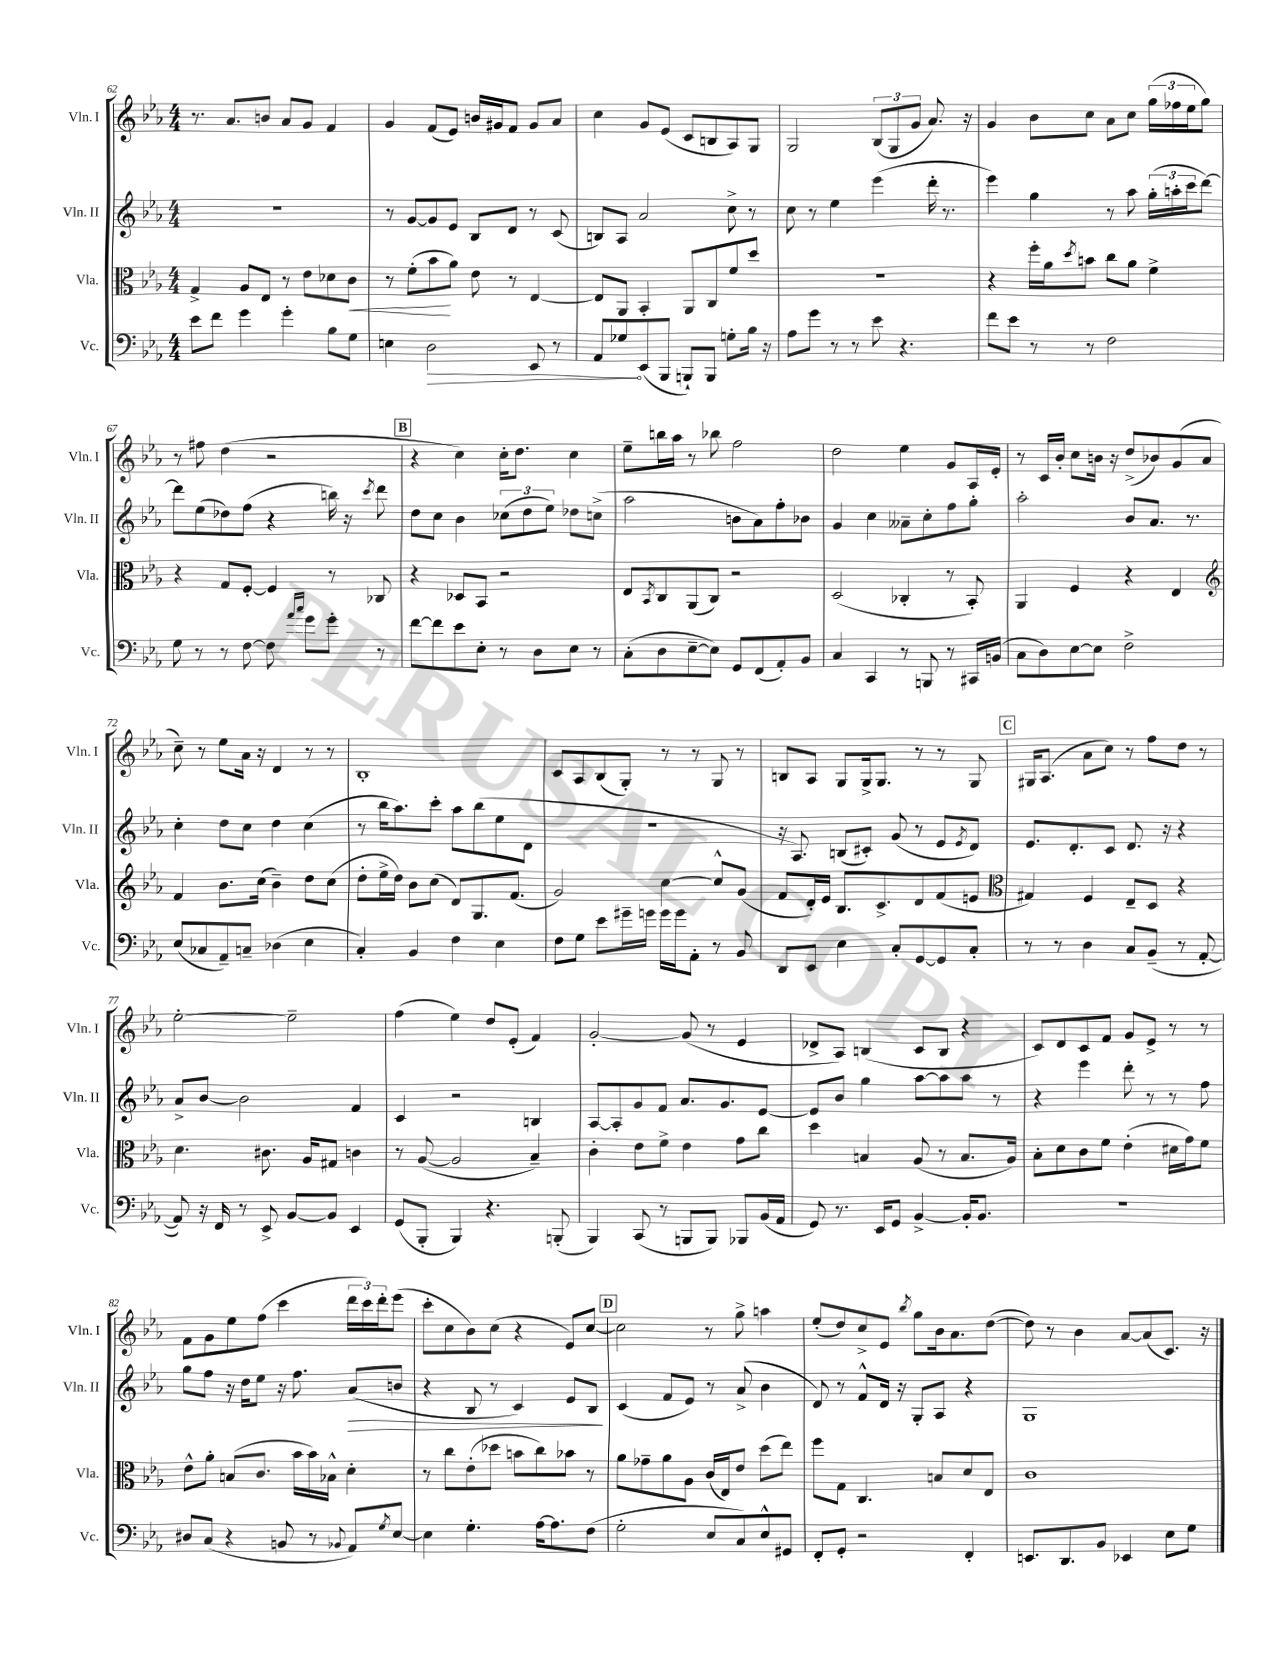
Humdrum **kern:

**kern	**kern	**kern	**kern
*staff4	*staff3	*staff2	*staff1
*clefF4	*clefC3	*clefG2	*clefG2
*k[b-e-a-]	*k[b-e-a-]	*k[b-e-a-]	*k[b-e-a-]
*M4/4	*M4/4	*M4/4	*M4/4
8e-\L	4G^/	1r	8.r
8f\J	.	.	.
.	.	.	8.a-/L
4g\	8A-/L	.	.
.	8E-/J	.	8b/J
4g'\	8r	.	8a-/L
.	8e-\L	.	8g/J
8B-\L	8d-\	.	4f/
8G\J	8c\J	.	.
=	=	=	=
4E\	8r	8r	4g/
.	(8f'\L	[8g/L	.
2D\	8b-\	8g/]	(8f/L
.	8a-\J)	8e-/J	8e-/J)
.	8e-\	8B-/L	16b/LL
.	.	.	16g#/J
.	8r	8d/J	8f/J
8EE-/	[4E-/	8r	8g#/L
8r	.	(8c/	8a-/J
=	=	=	=
8AA-/L	8E-/]L	8B/L)	4cc\
8G-/	8AA-/J	8A-/J	.
(8EE-/	4BB-'/	2a-/	8g/L
8BBB-/J	.	.	(8e-/J
8BBB`/L)	8AA-/L	.	8c/L
8BBB/J	8C/	.	8B/
8G'\L	8f/	8cc^\	8A-/)
16B-\Jk	8dd/J	8r	8G/J
16r	.	.	.
=	=	=	=
8A-\L	1r	8cc\	2G/
8g\J	.	8r	.
8r	.	4ee-\	.
8r	.	.	.
8e-\	.	(4eee-\	(12B-/L
.	.	.	12G/
4.r	.	.	.
.	.	.	12g/J
.	.	16ddd'\	8.a-/)
.	.	8.r	.
.	.	.	16r
=	=	=	=
8f\L	4r	4eee-\)	4g/
8e-\J	.	.	.
8r	16ff'\LL	4gg\	8b-\L
.	16a-\J	.	.
.	8qdd/	.	.
8r	8b\J	.	8cc\J
2F\	8cc\L	8r	8a-\L
.	8a-\J	8aa-\	8cc\J
.	4f^\	(24gg'\LL	(24gg\LL
.	.	24aa'\	24ff-\
.	.	24ccc\J	24ee-\J
.	.	[8ddd\J)	8gg\J)
=	=	=	=
8G\	4r	8ddd\]L	8r
8r	.	(8ee-\	8ff#\
8r	8G/L	8dd-\)	(4dd\
[8F\	[8F'/J	(8ff\J	.
8F\]	4F/]	4r	2r
16qqa-/LL	.	.	.
16qqcc/JJ	.	.	.
8g\L	.	.	.
8g'\J	8r	16bb\)	.
.	.	16r	.
.	.	8qccc/	.
8r	8C-/	8ddd\	.
=	=	=	=
[8f\L	4r	8dd\L	4r
8f\]	.	8cc\J	.
8e-\	8D-/L	4b-\	4cc\)
8E-'\J	8BB-/J	.	.
8r	2r	(12cc-\L	16cc'\LK
.	.	.	8.dd\J
.	.	12dd\	.
8D\L	.	.	.
.	.	12ee-\J)	.
8E-\J	.	8dd-\L	4cc\
8r	.	(8cc^\J	.
=	=	=	=
(8C'\L	8E-/L	2aa-\	8ee-~\L
.	8qBB-/	.	.
8D\	8C/	.	16bb\L
.	.	.	16aa-\JJ
[8E-~\	(8AA-/	.	8r
8E-\]J)	8C/J)	.	8bb-\
8GG/L	2r	8b\L	2ff\
(8FF/	.	8a-\)	.
8AA-'/)	.	8ff'\	.
8BB-/J	.	8b-\J	.
=	=	=	=
4C/	(2D/	4g/	2dd\
4CC/	.	4cc\	.
8r	4C-'/	8a--~\L	4ee-\
8BBB/	.	8cc'\	.
8r	8r	8ff\	8g/L
16CC#/LL	8BB-'/)	8gg'\J	16A-/L
(16BB/JJ	.	.	16e-'/JJ
=	=	=	=
8C\L	4AA-/	2aa-'\	8r
8D\)	.	.	16c/LL
.	.	.	16b-'/JJ
[8E-\	4F/	.	8cc\L
8E-\]J	.	.	16b\Jk
.	.	.	16r
2F^\	4r	8b-/L	(8dd^/L
.	.	8.a-/J	8b-/)
.	4E-/	.	(8g/
.	.	8.r	.
.	.	.	8a-/J
=	=	=	=
*	*clefG2	*	*
(8E-/L	4f/	4cc'\	8cc~\)
8C-/	.	.	8r
8AA-~/)	8.b-\L	8dd\L	8ee-\L
8C~/J	.	8cc\J	16a-\Jk
.	(16cc\Jk	.	16r
(4D-\	4b-~\)	4dd\	4d/
4E-\	8dd\L	(4cc\	8r
.	(8cc\J	.	8r
=	=	=	=
4C'/)	8dd'\L	8r	1B-'
.	16ee-^\L	16bb-\LK	.
.	16dd\JJ)	8.aa-\)	.
4BB-/	8b-\L	.	.
.	(8cc\J	8ccc'\J	.
4F\	8d/L)	8aa-\L	.
.	8.G/	(8bb-\	.
4E-\	.	8ee-\	.
.	(8.f/J	.	.
.	.	8d\J	.
=	=	=	=
8F\L	2g/)	1r	8c/L
8G\J	.	.	8A-/
8e-\L	.	.	(8B-/
16g#~\L	.	.	8G'/J)
16g\JJ	.	.	.
16g\LL	[4cc\	.	8r
16g\J	.	.	.
8AA-'\J	.	.	8r
8r	8cc^^/]L	.	8G/
8BB-/	(8g/J	.	8r
=	=	=	=
8DD/L	8f/L	16r	8B/L
.	.	8.A-/)	.
8EE-/J	16d'/L)	.	8A-/J
.	16e-/JJ	.	.
4E-\	8.B-/L	(8B/L	8G/L
.	.	8c#'/J)	16G^/k
.	8.c^/	.	8.G/J
8C'/L	.	(8g/	.
[8GG/	8d/	8r	8r
8GG/]	(8f/	8e-/L	8r
.	.	8qe-/	.
8C'/J	8e/J	8d/J)	8G/
=	=	=	=
*	*clefC3	*	*
8r	4G#/)	8.e-/L	16G#/LK
.	.	.	(8.A-/J
8r	.	.	.
.	.	8.d'/	.
4D\	4F/	.	8a-\L
.	.	8c/J	8cc\J)
8C/L	8E-~/L	8.d/	8r
(8BB-~/J	8D/J	.	8ff\L
.	.	16r	.
8r	4r	4r	8dd\J
[8AA-'/	.	.	8r
=	=	=	=
8AA-/])	4.d\	8a-^/L	[2ee-'\
16r	.	[8b-/J	.
16FF/	.	.	.
8r	.	2b-\]	.
8EE-^/	8.c#\	.	.
[8BB-/L	.	.	2ee-~\]
.	16A-/LK	.	.
8BB-/]J	8G#/J	.	.
4EE-/	4c\	4f/	.
=	=	=	=
(8GG/L	8r	4c/	(4ff\
8BBB-'/J	([8A-/	.	.
4BBB-/)	2A-/]	2r	4ee-\)
4.r	.	.	8dd/L
.	.	.	(8e-'/J
.	4B-~/)	4B/	4f/)
(8BBB'/	.	.	.
=	=	=	=
4BBB-/)	4c'\	[8A-/L	[2g'/
.	.	8A-'/]	.
(8CC/	8e-\L	8g/	.
8r	8f^\J	8f/J	.
8BBB/L	4e-\	8.a-/L	(8g/]
8BBB/J)	.	.	8r
.	.	8.g/	.
8BBB-/L	8g\L	.	4e-/
(16BB-/L	8cc\J	[8e-/J	.
16AA-/JJ	.	.	.
=	=	=	=
8GG/)	4dd\	8e-/]L	8d-^/L
8.r	.	8b-/J	8A-/J)
.	4B/	4gg\	(4B/
16EE-/LK	.	.	.
8GG/J	.	.	.
[4BB-^/	(8A-/	[8aa-\L	8c/L
.	8r	8aa-\]	8B/J
16BB-'/]LK	8.B/L	8aa-\J	4r
8.BB-/J	.	.	.
.	.	8r	.
.	16A-/Jk)	.	.
=	=	=	=
1r	8B-'\L	4r	8c/L)
.	8d\	.	8d/
.	8c\	4eee-\	8c/
.	8f\J	.	8f/J
.	(4e-'\	8ddd'\	8g/L
.	.	8r	8e-^/J
.	16d#\LL	8r	8r
.	16g\J)	.	.
.	8f\J	8ff\	8r
=	=	=	=
8D#/L	8e-^^\L	8gg\L	8f\L
(8C/J	8a-'\J	8ff\J	8g\
4r	(8B/L	16r	8ee-\
.	.	16dd\LK	.
.	8.c/J	8ee-\J	(8ff\J
8BB/	.	16r	4ccc\
.	16b-\LL	8.ff\	.
8r	16b-\)	.	.
.	16B-^^\JJ	.	.
8qqBB-/	.	.	.
8AA-/L)	4d'\	(8a-/L	24ddd\LL
.	.	.	24ccc\)
.	.	.	24ddd'\J
8qG/	.	.	.
[8E-/J	.	8b/J	(8eee-\J
=	=	=	=
4E-\]	8r	4r	8ccc'\L
.	8cc\L	.	8cc\
4.G'\	(8e-'\	8B-/	8b-\)
.	8dd-\J	8r	(8cc\J
.	8b\L	4c/)	4r
[16A-\LK	8cc\)	.	.
8.A-\]	.	.	.
.	8b-\J	8e-/L	8e-/L)
(8F\J	8r	8B-/J	[8cc/J
=	=	=	=
2G'\	8a-\L	(4c/	2cc\]
.	8g-~\	.	.
.	8a-\	8f/L	.
.	8A-\J	8e-/J)	.
8E-/L	(16c/LL	8r	8r
.	16E-/J)	.	.
8C/)	8e-/J	(8a-^/	8gg^\
8E-^^/	(8dd\L	4b-\	4aa\
8GG#/J	8ee-\J)	.	.
=	=	=	=
8FF'/L	8ff\L	8d/)	(8ee-'/L
8GG'/J	8G\J	8r	8dd/)
2r	4.C/	8f^^/L	8cc^/
.	.	16d/Jk	8e-/J
.	.	16r	.
.	.	.	8qbb-/
.	.	8G'/L	8gg\L
.	8B/L	8A-/J	16b-\k
.	.	.	8.a-\
4FF'/	8d/	4r	.
.	8E-/J	.	([8dd\J
=	=	=	=
8.EE/L	1c	1G	8dd\])
.	.	.	8r
8.DD/	.	.	.
.	.	.	4b-\
8BB-/J	.	.	.
4EE-/	.	.	[8a-/L
.	.	.	(8a-/]
8E-\L	.	.	8.c/J)
8G\J	.	.	.
.	.	.	16r
==	==	==	==
*-	*-	*-	*-
